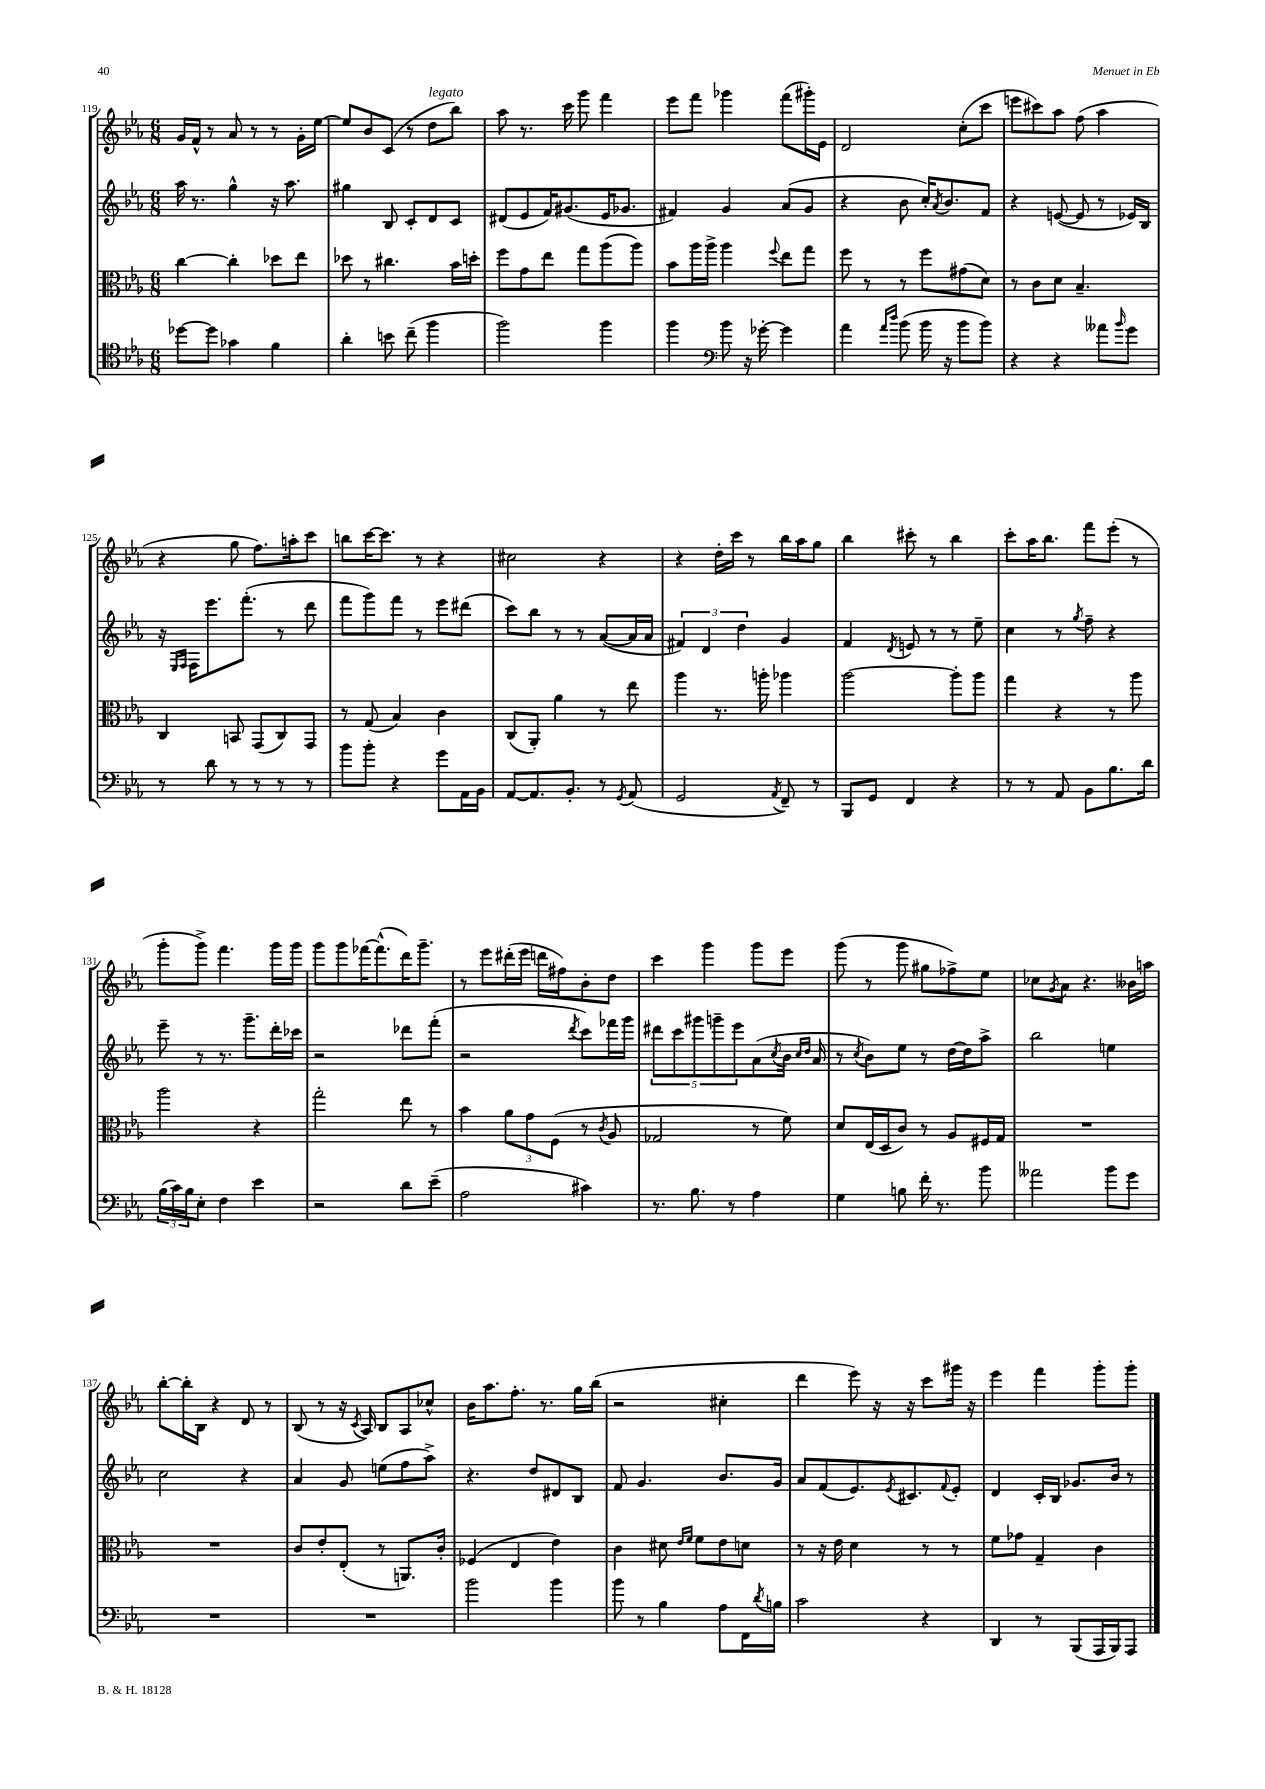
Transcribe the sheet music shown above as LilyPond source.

<<
\new StaffGroup <<
\new Staff = "s0" {
    \clef treble \key ees \major \numericTimeSignature \time 6/8
    g'16 f'16-^ r8 aes'8 r8 r8 g'16-. ees''16~ |
    ees''8 bes'8 c'8( r8 d''8^\markup { \italic "legato" } bes''8) |
    aes''8 r8. c'''16 g'''8 f'''4 |
    ees'''8 f'''8 ges'''4 f'''8( gis'''16-.) ees'16 |
    d'2 c''8-.( c'''8 |
    e'''8 cis'''8) aes''8 f''8( aes''4 |
    r4 g''8 f''8.) a''16-. c'''8 |
    b''8 c'''16~ c'''8. r8 r4 |
    cis''2 r4 |
    r4 d''16-. c'''16 r8 bes''16 aes''16 g''8 |
    bes''4 cis'''8-. r8 bes''4 |
    c'''8-. aes''16 bes''8. f'''8 ees'''8-.( r8 |
    g'''8-. g'''8->) f'''4. g'''16 g'''16 |
    g'''8 g'''8 fes'''16~ fes'''8.-^( d'''16) g'''8.-- |
    r8 ees'''8 dis'''16-.( ees'''16 d'''16 fis''16) bes'8-. d''8 |
    c'''4 g'''4 g'''8 ees'''8 |
    g'''8( r8 g'''8 gis''8 fes''8->) ees''8 |
    ces''8 \acciaccatura { g'8 } aes'8 r4. beses'16 a''16 |
    bes''8~-. bes''16-. bes16 r4 d'8 r8 |
    bes8( r8 r16 \acciaccatura { c'8 } aes16) bes8 aes8 ces''8-^ |
    bes'16 aes''8. f''8.-. r8. g''16 bes''16( |
    r2 cis''4-. |
    d'''4 ees'''8) r16 r16 c'''8 gis'''16 r16 |
    ees'''4 f'''4 g'''8-. g'''8-. \bar "|." |
}
\new Staff = "s1" {
    \clef treble \key ees \major \numericTimeSignature \time 6/8
    aes''16 r8. g''4-^ r16 aes''8. |
    gis''4 bes8 c'8-. d'8 c'8 |
    dis'8( ees'8 f'16) gis'8.( ees'16 ges'8. |
    fis'4) g'4 aes'8( g'8 |
    r4 bes'8 c''16-.) \acciaccatura { aes'8 } bes'8. f'8 |
    r4 e'8~( e'8 r8 ees'16) bes16 |
    r16 \grace { ees16 f16 } f16 ees'''8. f'''8.-.( r8 d'''8 |
    f'''8 g'''8) f'''8 r8 ees'''8 dis'''8( |
    c'''8) bes''8 r8 r8 aes'8~( aes'16 aes'16 |
    \tuplet 3/2 { fis'4) d'4 d''4 } g'4 |
    f'4 \acciaccatura { d'8 } e'8 r8 r8 ees''8-- |
    c''4 r8 \acciaccatura { g''8 } f''8-- r4 |
    ees'''8-- r8 r8. g'''8.-- d'''16-. ces'''16 |
    r2 des'''8 f'''8-.( |
    r2 \acciaccatura { d'''8 } c'''8) fes'''16 g'''16 |
    \tuplet 5/4 { dis'''8 c'''8 gis'''8 g'''8-- ees'''8 } aes'8( \acciaccatura { c''8 } bes'16 \grace { c''16 d''16 } aes'16 |
    r8 \acciaccatura { c''8 } bes'8) ees''8 r8 d''16~ d''16 aes''8-> |
    bes''2 e''4 |
    c''2 r4 |
    aes'4 g'8 e''8( f''8 aes''8->) |
    r4. d''8 dis'8 bes8 |
    f'8 g'4. bes'8. g'16 |
    aes'8 f'8( ees'8.) \acciaccatura { ees'8 } cis'8. \appoggiatura { f'8 } ees'8-. |
    d'4 c'16-. bes16 ges'8. bes'16 r8 \bar "|." |
}
\new Staff = "s2" {
    \clef alto \key ees \major \numericTimeSignature \time 6/8
    c''4~ c''4-. des''8 ees''8 |
    des''8 r8 cis''4. bes'16 d''16-. |
    f''8 g'8 ees''8 g''8 aes''8( aes''8) |
    bes'8 aes''16 aes''16-> aes''4 \appoggiatura { f''8 } ees''8 g''8 |
    f''8 r8 r8 f''8 gis'8( d'8) |
    r8 c'8 d'8 bes4.-- |
    c4 b,8 g,8( c8) g,8 |
    r8 g8( bes4) c'4 |
    c8( aes,8-.) aes'4 r8 ees''8 |
    aes''4 r8. a''16-. aes''4 |
    aes''2~ aes''8-. aes''8 |
    g''4 r4 r8 aes''8 |
    aes''2 r4 |
    g''2-. ees''8 r8 |
    bes'4 \tuplet 3/2 { aes'8 g'8 f8( } r8 \acciaccatura { c'8 } aes8 |
    ges2 r8 f'8) |
    d'8 ees16( d16 c'8) r8 aes8 fis16 g16 |
    R2. |
    R2. |
    c'8 ees'8-. ees8-.( r8 a,8.) c'16-. |
    fes4( ees4 ees'4) |
    c'4 dis'8 \grace { ees'16 f'16 } f'8 ees'8 d'8 |
    r8 r16 ees'16 d'4 r8 r8 |
    f'8 ges'8 g4-- c'4 \bar "|." |
}
\new Staff = "s3" {
    \clef tenor \key ees \major \numericTimeSignature \time 6/8
    des''8~ des''8 ges'4 f'4 |
    aes'4-. b'8 c''8--( f''4 |
    f''2) f''4 |
    f''4 \clef bass bes'8 r16 ges'16~-. ges'4 |
    aes'4 \grace { aes'16 d''16 } bes'8( bes'16 r16 bes'8 bes'8) |
    r4 r4 aeses'8 \grace { bes'16 } g'8 |
    r8 d'8 r8 r8 r8 r8 |
    bes'8 bes'8-. r4 g'8 aes,16 bes,16 |
    aes,8~ aes,8. bes,8.-. r8 \acciaccatura { g,8 } aes,8( |
    g,2 \acciaccatura { aes,8 } f,8--) r8 |
    bes,,8 g,8 f,4 r4 |
    r8 r8 aes,8 bes,8 bes8. d'16 |
    \tuplet 3/2 { bes16( c'16) bes16 } ees8-. f4 ees'4 |
    r2 d'8 ees'8--( |
    aes2 cis'4) |
    r8. bes8. r8 aes4 |
    g4 b8 f'16-. r8. bes'8 |
    aeses'2 bes'8 g'8 |
    R2. |
    R2. |
    bes'2 bes'4 |
    bes'8 r8 bes4 aes8 f,16 \acciaccatura { d'8 } b16 |
    c'2 r4 |
    d,4 r8 bes,,8( aes,,16 bes,,16) aes,,8 \bar "|." |
}
>>
>>
\layout { \context { \Score currentBarNumber = #119 } }
